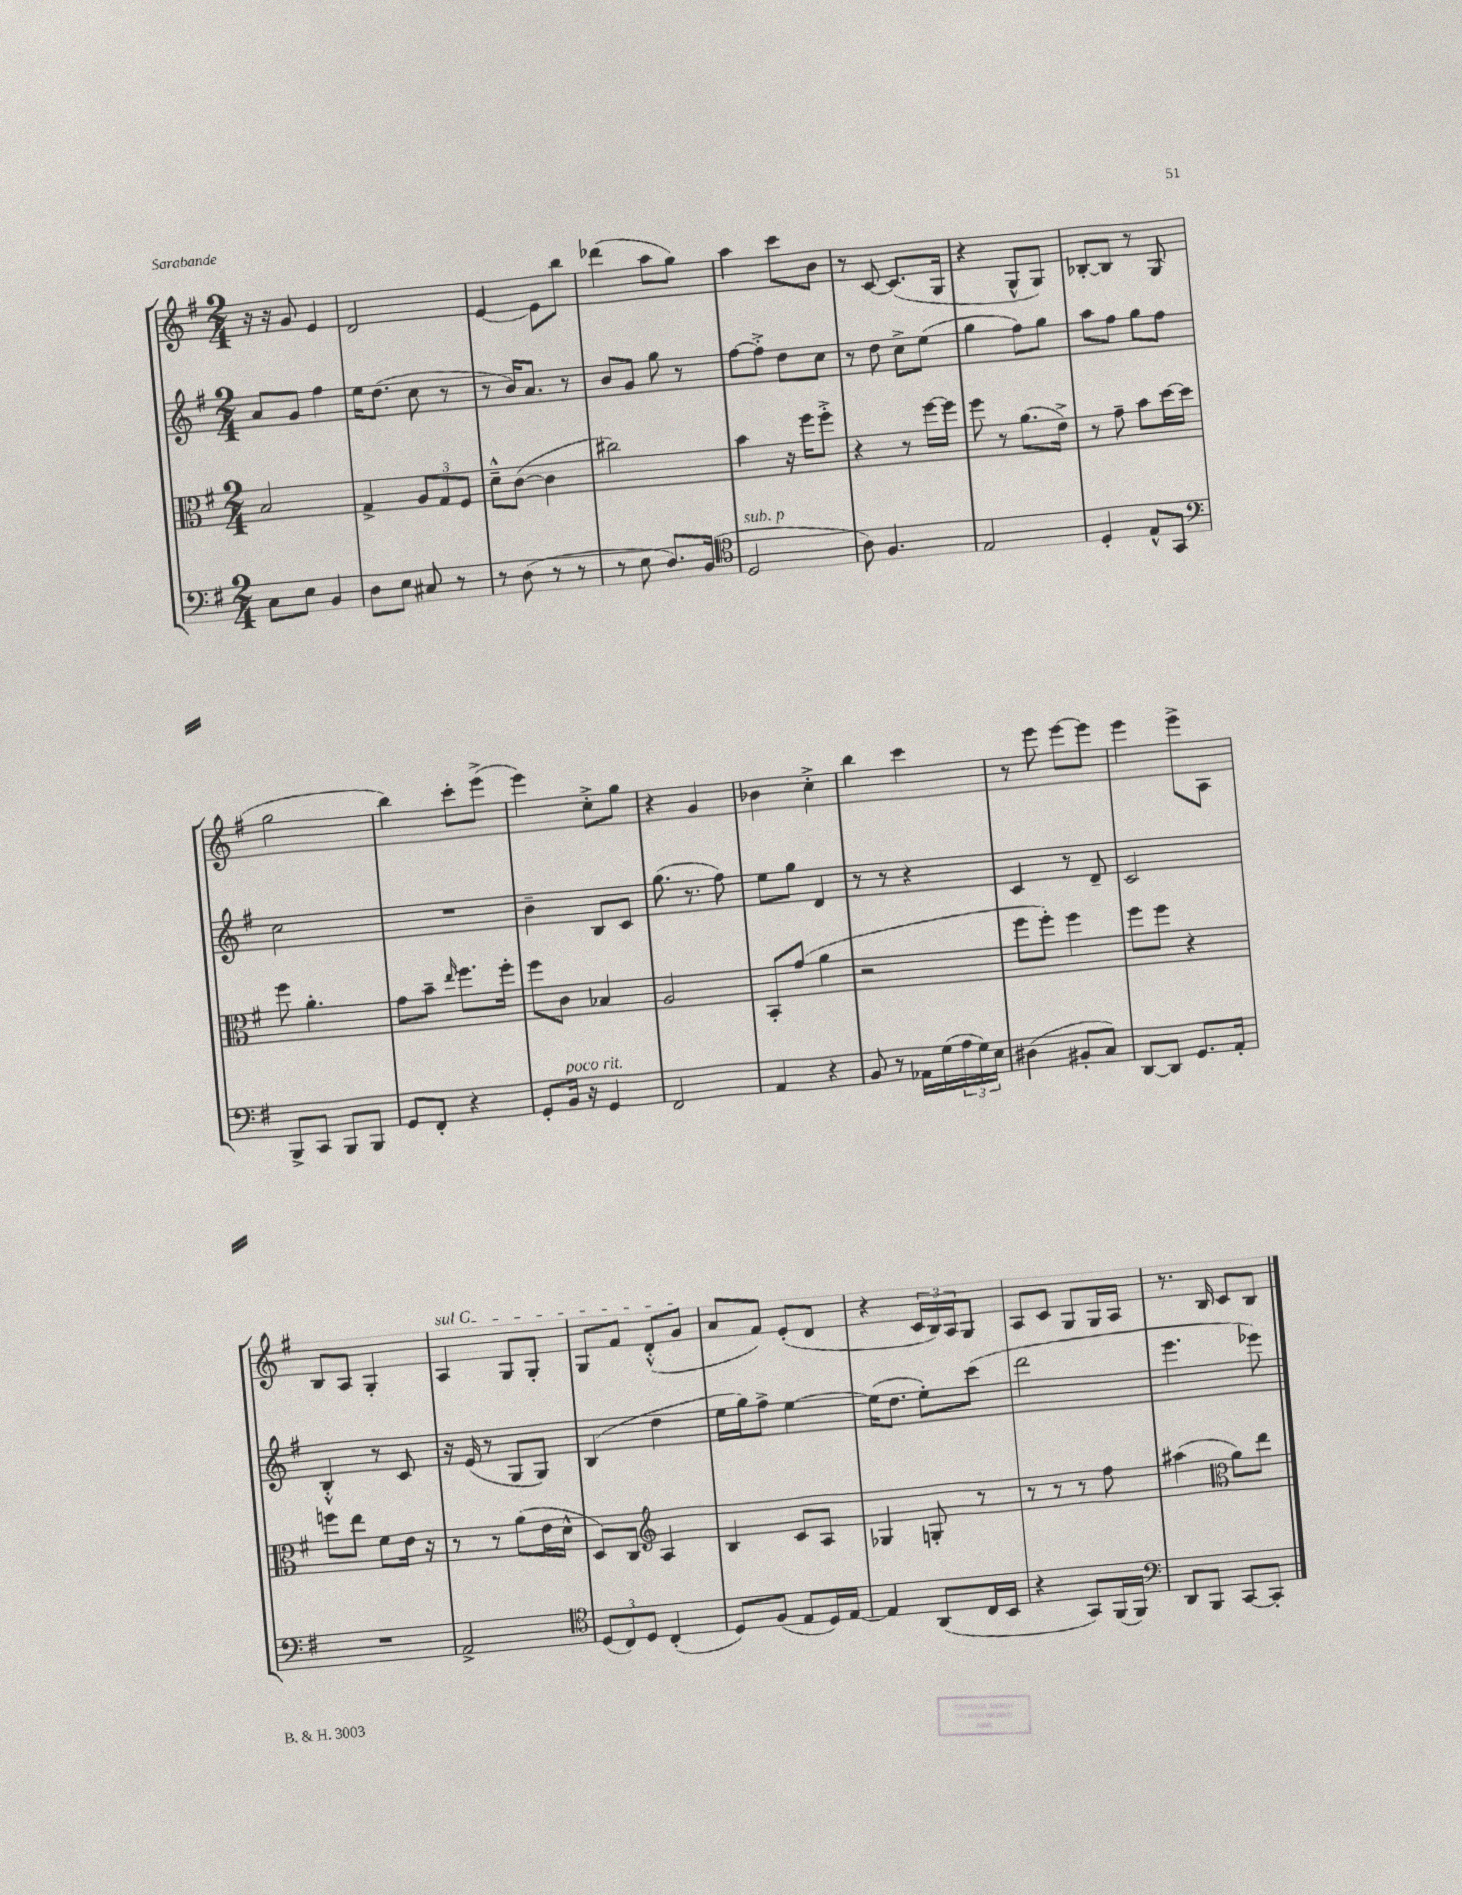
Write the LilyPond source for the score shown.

<<
\new StaffGroup <<
\new Staff = "s0" {
    \clef treble \key g \major \numericTimeSignature \time 2/4
    r16 r16 g'8 e'4 |
    d'2 |
    e'4~ e'8 b''8 |
    des'''4( a''8 g''8) |
    a''4 c'''8 b'8 |
    r8 c'8~ c'8.( g16 |
    r4 g8-^ g8) |
    bes8~-. bes8 r8 g8( |
    g''2 |
    b''4) c'''8-. e'''8->( |
    e'''4) c''8-.-> g''8 |
    r4 g'4 |
    bes'4 c''4-.-> |
    b''4 c'''4 |
    r8 e'''8 e'''8~ e'''8 |
    e'''4 e'''8-> a8 |
    b8 a8 g4-. |
    \once \override TextSpanner.bound-details.left.text = \markup { \italic "sul G" } a4\startTextSpan g8 g8-. |
    g8 fis'8 d'8-.-^( g'8\stopTextSpan |
    a'8 fis'8) e'8-.( d'8 |
    r4 \tuplet 3/2 { c'16 b16) a16 } g8 |
    a8 c'8 g8 g16 a16 |
    r8. b16 c'8 b8 \bar "|." |
}
\new Staff = "s1" {
    \clef treble \key g \major \numericTimeSignature \time 2/4
    a'8 g'8 fis''4 |
    e''16 d''8.( c''8 r8 |
    r8 b'16) a'8. r8 |
    b'8 g'8 g''8 r8 |
    fis''8~ fis''8-.-> d''8 c''8 |
    r8 d''8 c''8-> e''8( |
    g''4 fis''8) g''8 |
    a''8 fis''8 g''8 fis''8 |
    c''2 |
    R2 |
    b'4-- b8 c'8 |
    g''8.( r8. fis''8) |
    e''8 g''8 d'4 |
    r8 r8 r4 |
    c'4 r8 d'8-- |
    c'2 |
    b4-.-^ r8 c'8 |
    r16 e'16( r8 g8 g8) |
    b4( d''4 |
    e''16 g''16) fis''8-> e''4~ |
    e''16( d''8. e''8-.) c'''8( |
    d'''2 |
    e'''4. ees'''8) \bar "|." |
}
\new Staff = "s2" {
    \clef alto \key g \major \numericTimeSignature \time 2/4
    b2 |
    g4-> \tuplet 3/2 { a8 g8 fis8 } |
    d'8---^ c'8~( c'4 |
    cis''2) |
    b'4 r16 fis''16 fis''8-.-> |
    r4 r8 fis''16~ fis''16 |
    fis''8 r8 a'8.( e'16->) |
    r8 g'8-- b'8 d''16~ d''16 |
    fis''8 a'4.-. |
    g'8 b'8-- \grace { e''16 } fis''8. fis''16-. |
    fis''8 c'8 bes4 |
    a2 |
    b,8-. g'8( a'4 |
    r2 |
    fis''8 fis''8-.) fis''4 |
    fis''8 fis''8 r4 |
    f''8 e''8 fis'8 e'16 r16 |
    r8 r8 a'8( e'16 d'16-^ |
    d8) c8 \clef treble a4 |
    b4 c'8 a8 |
    ges4 g8-. r8 |
    r8 r8 r8 fis''8 |
    ais''4( \clef alto a'8) e''8 \bar "|." |
}
\new Staff = "s3" {
    \clef bass \key g \major \numericTimeSignature \time 2/4
    c8 e8 b,4 |
    d8 e8 cis8 r8 |
    r8 d8( r8 r8 |
    r8 e8 d8.) b,16( |
    \clef tenor d2^\markup { \italic "sub. p" } |
    a8) fis4. |
    e2 |
    d4-. e8-^ g,8 |
    \clef bass b,,8-> c,8 b,,8 b,,8 |
    g,8 fis,8-. r4 |
    g,8-. b,16^\markup { \italic "poco rit." } r16 g,4 |
    fis,2 |
    a,4 r4 |
    b,8 r8 aes,16 g16( \tuplet 3/2 { a16 g16) e16 } |
    dis4( bis,8-. c8) |
    d,8~ d,8 g,8. a,16-. |
    R2 |
    a,2-> |
    \clef tenor \tuplet 3/2 { d8( c8) d8 } c4-.( |
    d8) fis8( e8 d16) e16~ |
    e4 a,8( c16 b,16 |
    r4 g,8) fis,16( fis,16) |
    \clef bass d,8 b,,8 c,8~ c,8-. \bar "|." |
}
>>
>>
\layout { \context { \Score \remove "Bar_number_engraver" } }
